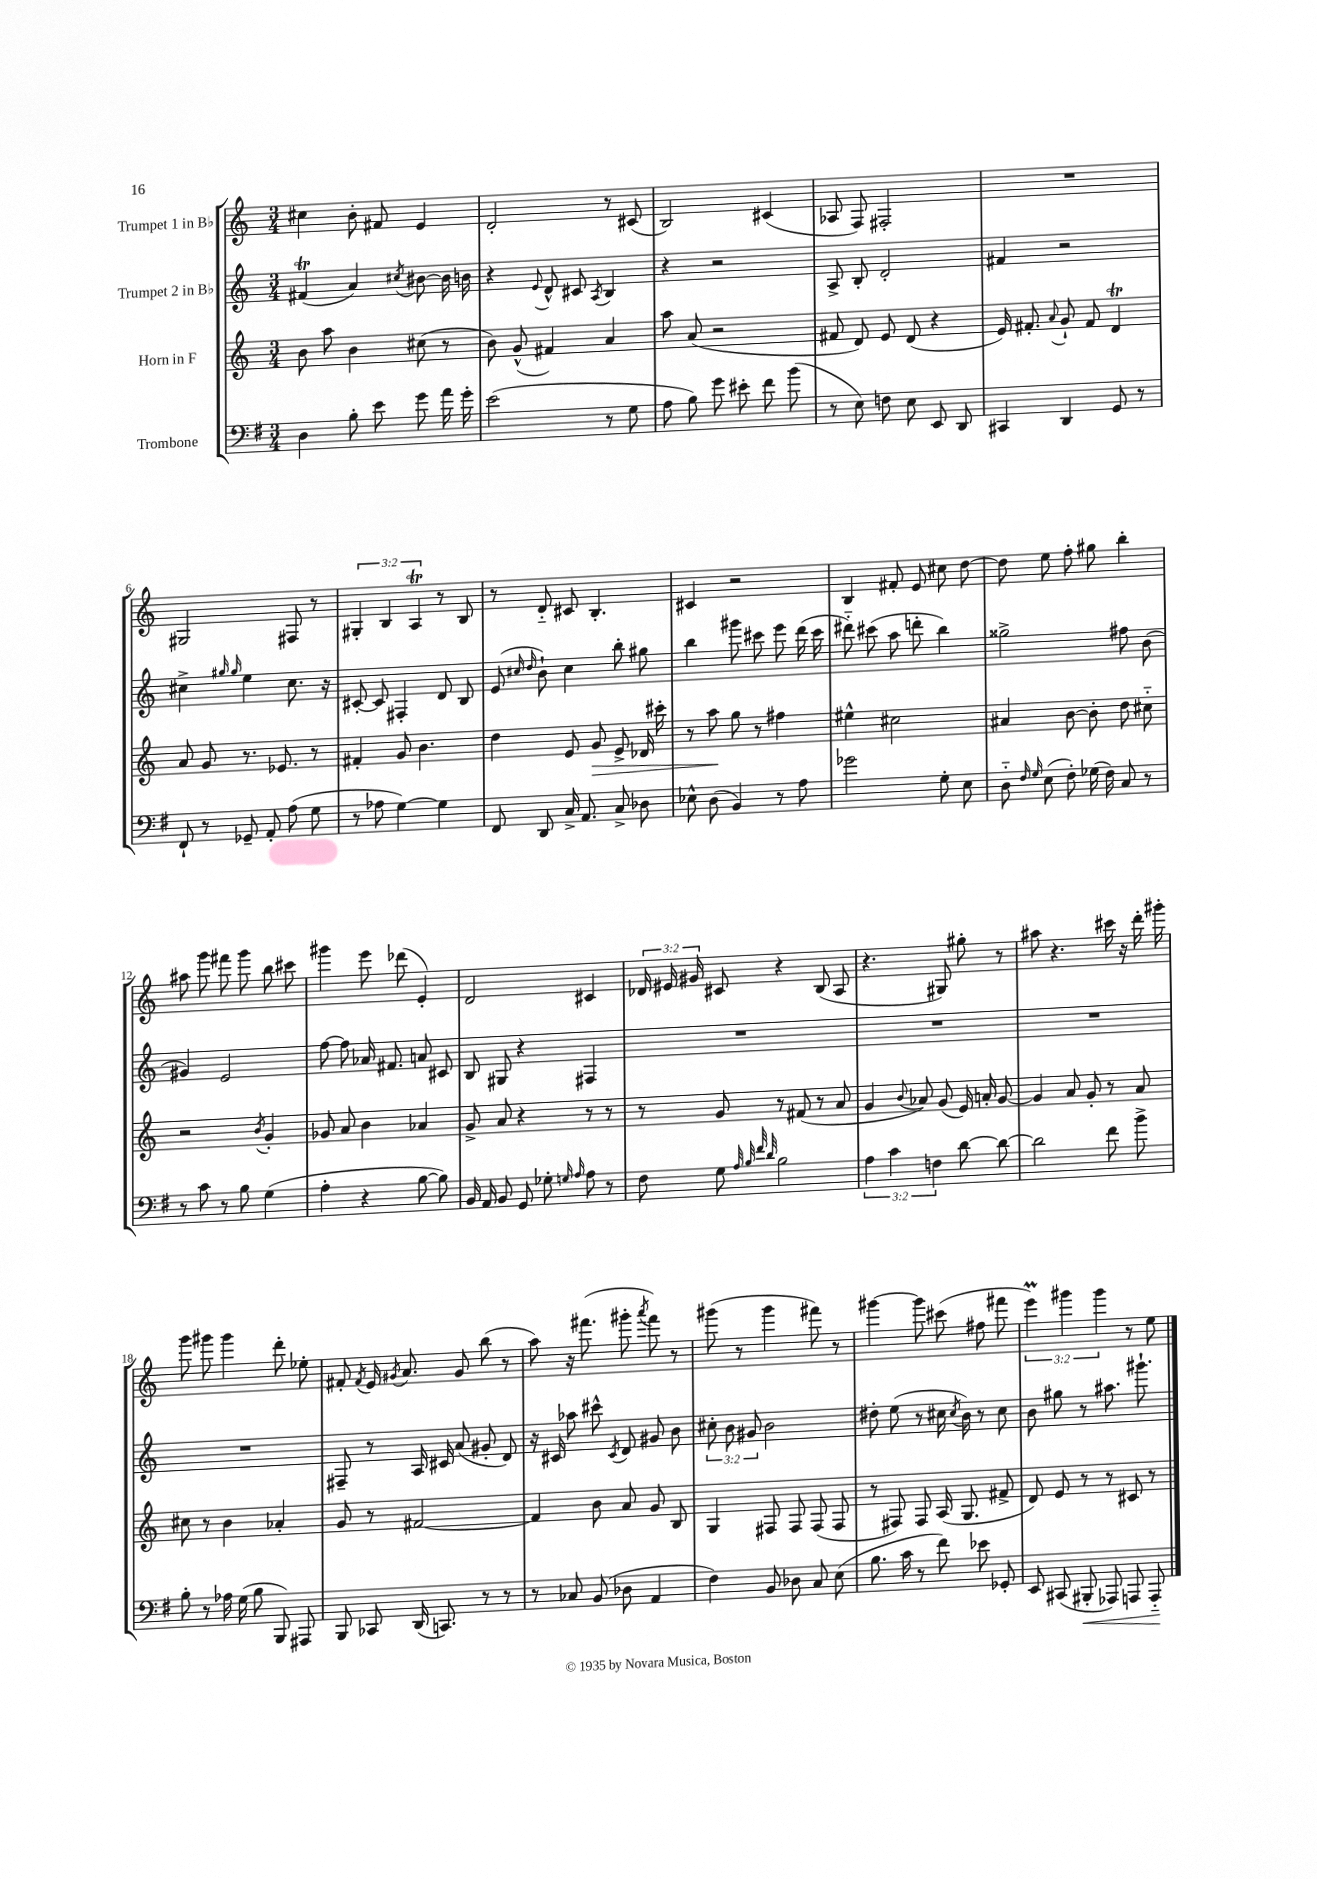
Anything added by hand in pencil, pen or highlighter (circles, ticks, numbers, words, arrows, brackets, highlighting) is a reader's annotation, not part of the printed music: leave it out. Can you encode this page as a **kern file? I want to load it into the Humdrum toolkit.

**kern	**kern	**kern	**kern
*staff4	*staff3	*staff2	*staff1
*clefF4	*clefG2	*clefG2	*clefG2
*k[f#]	*k[]	*k[]	*k[]
*M3/4	*M3/4	*M3/4	*M3/4
4D	8b	(4f#	4cc#
.	8aa	.	.
8B'	4b	4a)	8b'
8e	.	.	8f#
.	.	8qcc#	.
8g	(8cc#	[8b#	4e
16a	8r	16b#]	.
16g'	.	16b	.
=	=	=	=
(2e	8b)	4r	2d'
.	(8g^^	.	.
.	.	8qqe	.
.	4f#)	8d^^	.
.	.	8c#	.
.	.	8qA	.
8r	4a	4B	8r
8G	.	.	(8c#
=	=	=	=
8A	8aa	4r	2B)
8B)	(8a	.	.
8g	2r	2r	.
8e#'	.	.	.
8f#	.	.	(4c#
(8b	.	.	.
=	=	=	=
8r	8f#	8A^	8A-
8E)	8d)	8B'	8F)
8F	8e	2d'	2F#'
8E	(8d	.	.
8EE	4r	.	.
8DD	.	.	.
=	=	=	=
4CC#	16e)	4f#	2.r
.	8.f#'	.	.
.	8qqa	.	.
4DD	8g`	2r	.
.	8f#	.	.
8GG	4d	.	.
8r	.	.	.
=	=	=	=
8FF#`	8a	4cc#^	2G#
8r	8g	.	.
.	.	16qqgg#	.
.	.	16qqgg#	.
8GG-~	8.r	4ee	.
8AA'	.	.	.
.	8.e-	.	.
(8A	.	8.cc#	8F#
8G	8r	.	8r
.	.	16r	.
=	=	=	=
8r	4f#'	[8c#'	6G#'
8A-	.	8c#]	.
.	.	.	6B
[4G)	8g	4F#'	.
.	.	.	6A
.	4.b	.	.
4G]	.	8d	8r
.	.	8B	8B
=	=	=	=
8FF#	4dd	(8e	8r
.	.	16qqcc#	.
.	.	16qqdd	.
8DD	.	8b`)	8d'~
16C^	8e	4cc#	8c#
8.AA	.	.	.
.	8g	.	4.B'
8C^	8e^	8bb'	.
8D-	16d-	8gg#	.
.	16ccc#'	.	.
=	=	=	=
8E-^^	8r	4bb	4c#
(8D	8aa	.	.
4BB)	8gg	8ggg#	2r
.	8r	8ccc#	.
8r	4ff#	8eee	.
8A	.	(16ddd	.
.	.	16ccc#	.
=	=	=	=
2g-	4ee#^^	8ddd#'~)	4B
.	.	(8ccc#	.
.	2cc#	8aa	8f#'
.	.	8ddd'	8e
8G'	.	4bb)	8cc#
8E	.	.	[8dd
=	=	=	=
8D'~	4a#	2gg##^	8dd]
16qqF#	.	.	.
16qqG	.	.	.
(8E	.	.	8ee
8F#')	[8b	.	8ff'
(16G-	8b']	.	8gg#
16F#)	.	.	.
8C	8dd	8ff#	4bb'
8r	8cc#'~	(8b	.
=	=	=	=
8r	2r	4g#)	8aa#
8c	.	.	8ggg
8r	.	2e	8fff#
8B	.	.	8ggg
.	8qb	.	.
(4G	4g'	.	8bb
.	.	.	8ccc#
=	=	=	=
4A'	8g-	[8ff	4ggg#
.	8a	8ff]	.
4r	4b	16a-	8eee
.	.	8.f#	.
.	.	.	(8ddd-
[8B	4a-	8a	4e')
8B])	.	8c#	.
=	=	=	=
16BB	8g^	8B	2d
16AA	.	.	.
8BB	8a	8G#	.
8GG	4r	4r	.
8G-'	.	.	.
16qqG	.	.	.
16qqA	.	.	.
8A	8r	4F#	4c#
8r	8r	.	.
=	=	=	=
8F#	8r	2.r	24d-
.	.	.	24e#
.	.	.	24g#
8G	8g	.	8c#
32qqA	.	.	.
32qqB	.	.	.
32qqf#	.	.	.
32qqd	.	.	.
2B	8r	.	4r
.	(8f#	.	.
.	8r	.	(8B
.	8a	.	8A
=	=	=	=
6A	4g	2.r	4.r
6c	.	.	.
.	8qqb	.	.
.	8a-)	.	.
6F	.	.	.
.	(8g	.	8G#)
[8d	16e)	.	8gg#'
.	16a'	.	.
8d_	[8g	.	8r
=	=	=	=
2d]	4g]	2.r	8aa#
.	.	.	4.r
.	8a	.	.
.	8g'	.	.
8f#	8r	.	16ccc#
.	.	.	16r
8b^	8a	.	16ddd'
.	.	.	16ggg#'
=	=	=	=
8B'	8cc#	2.r	8ggg
8r	8r	.	8ggg#
16A-	4b	.	4ggg#
(16G	.	.	.
8B	.	.	.
8BBB)	4a-'	.	8ddd'
8AAA#	.	.	8ee-'
=	=	=	=
8BBB	8g	8F#~	8f#'
.	.	.	8qf#
8CC-	8r	8r	16e
.	.	.	8qg#
.	.	.	8.a
(16DD	[2f#	16A	.
8.CC)	.	16c#	.
.	.	(8a	8g#
8r	.	8g#'	(8bb
8r	.	8d)	8r
=	=	=	=
8r	4f#]	16r	8aa)
.	.	16c#	.
8C-	.	8aa-	16r
.	.	.	(8.fff#
(8BB	8b	8ccc#^^	.
.	.	8qc#	.
8D-	8a	8d	8ggg#'
.	.	.	8qaaa
4AA	8g	8g#	8fff#)
.	8B	8b	8r
=	=	=	=
4F#)	4G	12cc#'	(8ggg#
.	.	12b	.
.	.	.	8r
.	.	12g#	.
8BB	8F#	2b	4ggg#
8D-	8F#	.	.
8C	(8F#	.	8fff#)
(8E	8F#	.	8r
=	=	=	=
8.B	8r	8dd#'	[4ggg#
.	8F#)	(8ee	.
16c	.	.	.
8r	8F#	8r	8ggg#]
8f#)	(16A	16cc#	(8ccc#
.	.	8qcc#	.
.	8.G	16b)	.
8e-	.	8r	8ff#
8GG-'	8f#^	8cc#	8fff#
=	=	=	=
8EE	8d)	8b	6eee)
(8CC#	8e	8gg#	.
.	.	.	6ggg#
8BBB#'	8r	8r	.
.	.	.	6ggg#
8AAA-)	8r	8.aa#	.
8AAA	8c#	.	8r
.	.	8.ggg#`	.
8AAA'~	8r	.	8ee
==	==	==	==
*-	*-	*-	*-
